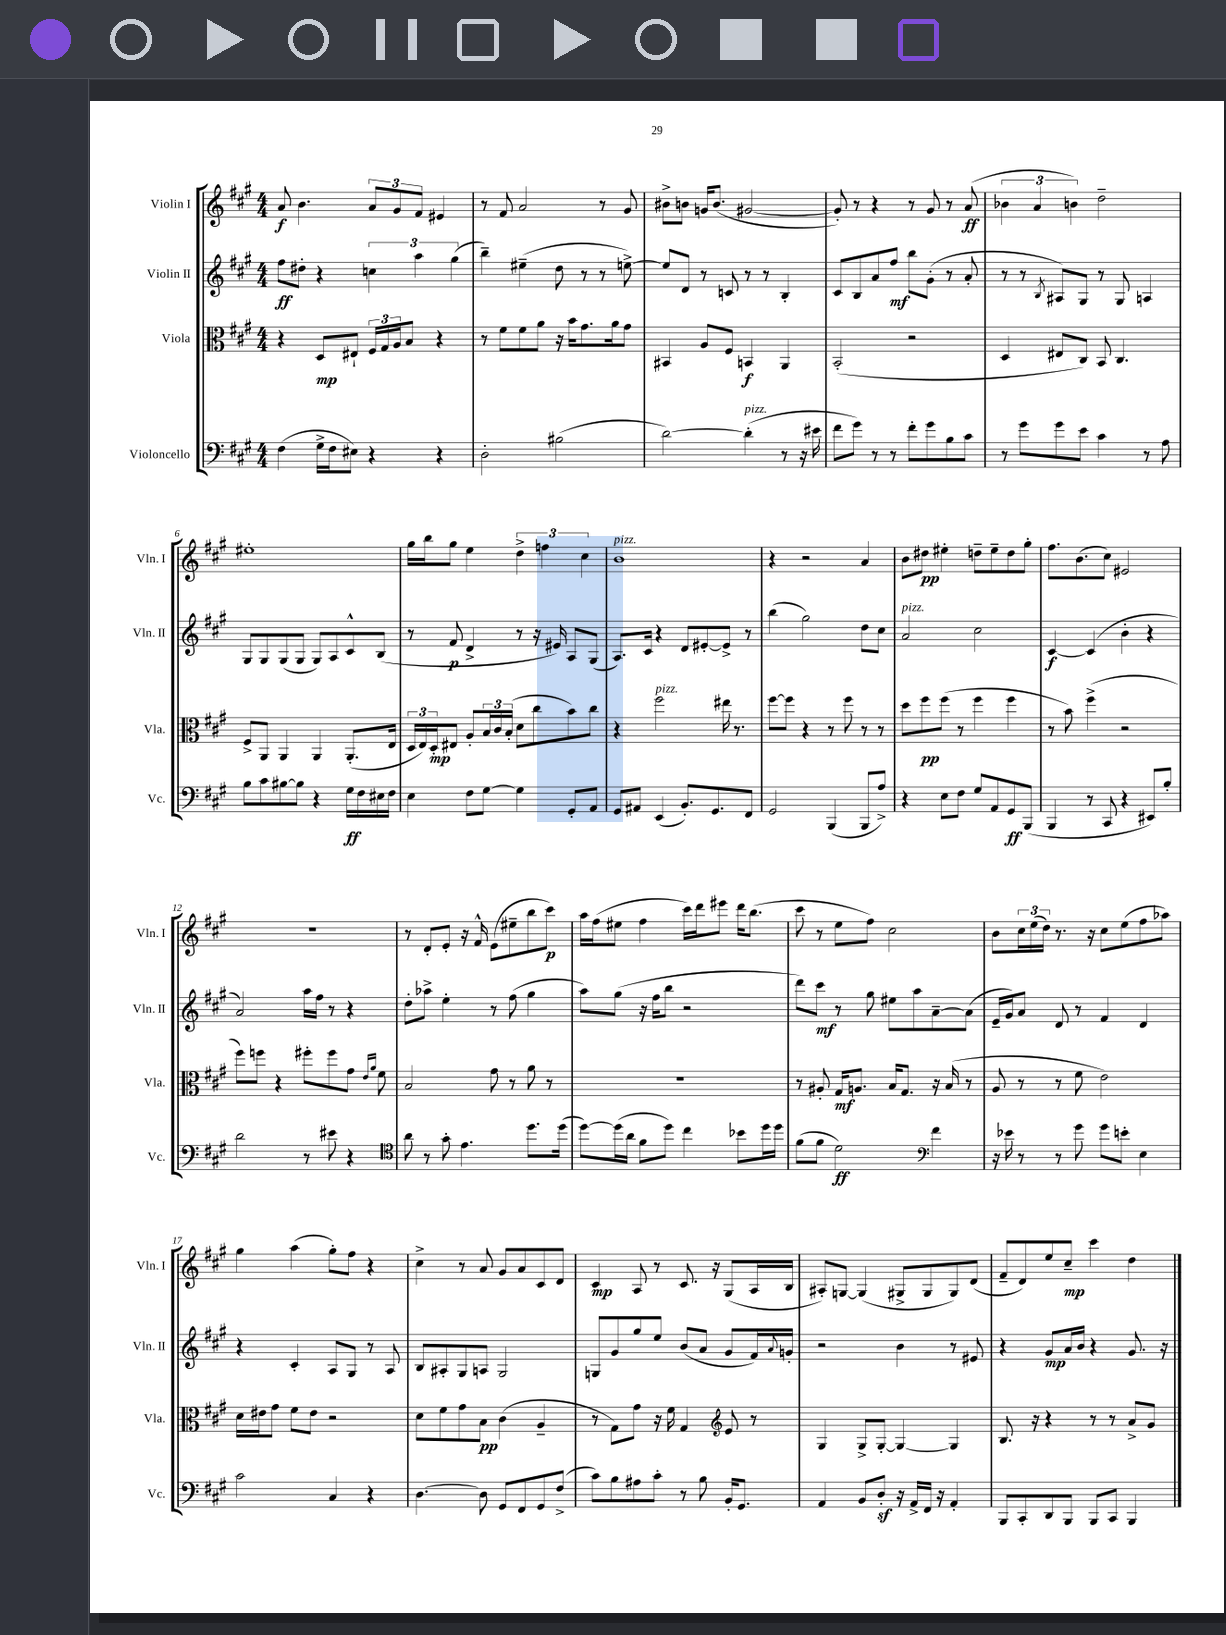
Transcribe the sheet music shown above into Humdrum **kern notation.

**kern	**dynam	**kern	**dynam	**kern	**dynam	**kern	**dynam
*part4	*part4	*part3	*part3	*part2	*part2	*part1	*part1
*staff4	*staff4	*staff3	*staff3	*staff2	*staff2	*staff1	*staff1
*I"Violoncello	*	*I"Viola	*	*I"Violin II	*	*I"Violin I	*
*I'Vc.	*	*I'Vla.	*	*I'Vln. II	*	*I'Vln. I	*
*clefF4	*	*clefC3	*	*clefG2	*	*clefG2	*
*k[f#c#g#]	*	*k[f#c#g#]	*	*k[f#c#g#]	*	*k[f#c#g#]	*
*M4/4	*	*M4/4	*	*M4/4	*	*M4/4	*
=1	=1	=1	=1	=1	=1	=1	=1
(4F#\	.	4r	.	8ff#\L	ff	8a/	f
.	.	.	.	8dd#X'\J	.	4.b\	.
16G#^\LL	.	8D/L	mp	4r	.	.	.
16F#\J	.	.	.	.	.	.	.
8E#X\J)	.	8E#X`/J	.	.	.	.	.
4r	.	24F#/LL	.	6ccn\	.	12a/L	.
.	.	24G#/	.	.	.	.	.
.	.	24A/J	.	.	.	12g#/	.
.	.	8B/J	.	.	.	.	.
.	.	.	.	6aa\	.	12f#/J	.
4r	.	4r	.	.	.	4e#X/	.
.	.	.	.	(6gg#\	.	.	.
=2	=2	=2	=2	=2	=2	=2	=2
2D'\	.	8r	.	4bb~\)	.	8r	.
.	.	8f#\L	.	.	.	8f#/	.
.	.	8f#\	.	(4ee#X~\	.	2a/	.
.	.	8a\J	.	.	.	.	.
(2B#X\	.	16r	.	8dd\	.	.	.
.	.	16b\KL	.	.	.	.	.
.	.	8.g#\	.	8r	.	.	.
.	.	.	.	8r	.	8r	.
.	.	16a\k	.	.	.	.	.
.	.	8g#\J	.	[8een^\)	.	8g#/	.
=3	=3	=3	=3	=3	=3	=3	=3
[2d\)	.	4BB#X/	.	8ee/L]	.	8b#X^\L	.
.	.	.	.	8d/J	.	8bn\J	.
.	.	8A/L	.	8r	.	16gn/KL	.
.	.	.	.	.	.	(8.b/J	.
.	.	8F#/J	.	8cn/	.	.	.
!LO:TX:a:i:t=pizz.	!	!	!	!	!	!	!
(4d'\]	.	4BBn/	f	8r	.	[2g#X/	.
.	.	.	.	8r	.	.	.
8r	.	4AA/	.	4B'/	.	.	.
16r	.	.	.	.	.	.	.
16e#X\	.	.	.	.	.	.	.
=4	=4	=4	=4	=4	=4	=4	=4
8f#\L	.	(2BB'/	.	8c#/L	.	8g#'/])	.
8g#\J)	.	.	.	8B/	.	8r	.
8r	.	.	.	8a/	.	4r	.
8r	.	.	.	8ff#/J	mf	.	.
8f#'\L	.	2r	.	8bb\L	.	8r	.
8g#\	.	.	.	(8g#'\J	.	8g#/	.
8B\	.	.	.	8r	.	8r	.
8c#\J	.	.	.	8a'/	.	(8a/	ff
=5	=5	=5	=5	=5	=5	=5	=5
8r	.	4D/	.	8r	.	6b-X\	.
8g#\L	.	.	.	8r	.	.	.
.	.	.	.	.	.	6a/	.
.	.	.	.	8qB/	.	.	.
8g#\	.	8E#X/L	.	8A#X/L)	.	.	.
.	.	.	.	.	.	6bn\)	.
8e\J	.	8C#/J)	.	8G#/J	.	.	.
4c#\	.	8BB/	.	8r	.	2dd~\	.
.	.	4.C#/	.	8G#/	.	.	.
8r	.	.	.	4An/	.	.	.
8A\	.	.	.	.	.	.	.
!!LO:LB:g=z
=6	=6	=6	=6	=6	=6	=6	=6
8B\L	.	8F#^/L	.	8G#/L	.	1ee#X'	.
8c#\	.	8AA/J	.	8G#/	.	.	.
[8B#X\	.	4AA/	.	(8G#/	.	.	.
8B#\J]	.	.	.	8G#/J	.	.	.
4r	.	4AA/	.	8G#/L)	.	.	.
.	.	.	.	8A/	.	.	.
16G#\LL	ff	(8.AA'/L	.	8c#^^/	.	.	.
16F#\	.	.	.	.	.	.	.
16E#X\	.	.	.	(8B/J	.	.	.
16F#\JJ	.	16E/Jk	.	.	.	.	.
=7	=7	=7	=7	=7	=7	=7	=7
4E\	.	24D/LL	.	8r	.	16gg#\LL	.
.	.	24E/)	.	.	.	.	.
.	.	.	.	.	.	16bb\J	.
.	.	24D'/J	mp	.	.	.	.
.	.	8E#X/J	.	8f#/	p	8gg#\J	.
8F#\L	.	8A'/L	.	4d^/	.	4ee\	.
[8G#\J	.	24B/L	.	.	.	.	.
.	.	24c#/	.	.	.	.	.
.	.	(24B'/JJ	.	.	.	.	.
4G#\]	.	8d\L	.	8r	.	6dd^\	.
.	.	8cc#\	.	16r	.	.	.
.	.	.	.	.	.	6ffn\	.
.	.	.	.	16e#X/)	.	.	.
8GG#'/L	.	8b\)	.	8A/L	.	.	.
.	.	.	.	.	.	6cc#\	.
8AA/J	.	8cc#\J	.	(8G#/J	.	.	.
=8	=8	=8	=8	=8	=8	=8	=8
!	!	!	!	!	!	!LO:TX:a:i:t=pizz.	!
8GG#/L	.	4r	.	8.A/L)	.	1b	.
8AA#X/J	.	.	.	.	.	.	.
.	.	.	.	16c#/Jk	.	.	.
!	!	!LO:TX:a:i:t=pizz.	!	!	!	!	!
(4EE/	.	2ff#\	.	4r	.	.	.
8.BB'/L)	.	.	.	8d/L	.	.	.
.	.	.	.	[8e#X'/	.	.	.
8.GG#/	.	.	.	.	.	.	.
.	.	16ee#X\	.	8e#^/J]	.	.	.
.	.	8.r	.	.	.	.	.
8FF#/J	.	.	.	8r	.	.	.
=9	=9	=9	=9	=9	=9	=9	=9
2GG#/	.	[8ff#\L	.	(4bb\	.	4r	.
.	.	8ff#\J]	.	.	.	.	.
.	.	4r	.	2gg#\)	.	2r	.
(4BBB/	.	8r	.	.	.	.	.
.	.	8ff#\	.	.	.	.	.
8BBB/L	.	8r	.	8dd\L	.	4a/	.
8A^/J)	.	8r	.	8cc#\J	.	.	.
=10	=10	=10	=10	=10	=10	=10	=10
!	!	!	!	!LO:TX:a:i:t=pizz.	!	!	!
4r	.	8dd\L	.	2a/	.	8b\L	.
.	.	8ff#\	pp	.	.	8dd#X\J	pp
8E\L	.	(8ff#\J	.	.	.	4ee#X'\	.
8F#\J	.	8r	.	.	.	.	.
8G#/L	.	4ff#\	.	2cc#\	.	8ddn~\L	.
8AA/	.	.	.	.	.	8ee#~\	.
8GG#/	ff	4ff#\	.	.	.	8dd\	.
(8BBB/J	.	.	.	.	.	8gg#'\J	.
=11	=11	=11	=11	=11	=11	=11	=11
4BBB/	.	8r	.	[4c#/	f	8.ff#\L	.
.	.	8b\)	.	.	.	.	.
.	.	.	.	.	.	(8.b\	.
8r	.	(4ff#^\	.	(4c#/]	.	.	.
8CC#/	.	.	.	.	.	8cc#\J)	.
4r	.	2r	.	4b'\	.	2e#X/	.
8EE#X/L)	.	.	.	4r	.	.	.
8B'/J	.	.	.	.	.	.	.
!!LO:LB:g=z
=12	=12	=12	=12	=12	=12	=12	=12
2d\	.	8ff#\L)	.	2a/)	.	1r	.
.	.	8ffn\J	.	.	.	.	.
.	.	4r	.	.	.	.	.
8r	.	8ff#X'\L	.	16aa\LL	.	.	.
.	.	.	.	16ff#\JJ	.	.	.
8e#X\	.	8ff#\	.	8r	.	.	.
4r	.	8g#\J	.	4r	.	.	.
.	.	16qqe/LL	.	.	.	.	.
.	.	16qqa/JJ	.	.	.	.	.
.	.	8f#\	.	.	.	.	.
=13	=13	=13	=13	=13	=13	=13	=13
*clefC4	*	*	*	*	*	*	*
8a\	.	2B/	.	8dd'\L	.	8r	.
8r	.	.	.	8aa-X^\J	.	8d'/L	.
8g#'\	.	.	.	4ee'\	.	8e'/J	.
4.e\	.	.	.	.	.	16r	.
.	.	.	.	.	.	16f#^^/	.
.	.	8g#\	.	8r	.	(8e\L	.
.	.	8r	.	(8ff#\	.	8ee#X~\	.
8.dd\L	.	8a\	.	4gg#\	.	8bb\	.
.	.	8r	.	.	.	8ccc#\J)	p
(16dd\Jk	.	.	.	.	.	.	.
=14	=14	=14	=14	=14	=14	=14	=14
[8dd\L)	.	1r	.	8aa\L)	.	16aa\LL	.
.	.	.	.	.	.	(16ff#\J	.
(16dd\L]	.	.	.	(8gg#\J	.	8ee#X\J	.
16a\JJ	.	.	.	.	.	.	.
8f#\L	.	.	.	16r	.	4ff#\	.
.	.	.	.	16ff#\KL	.	.	.
8dd\J)	.	.	.	8bb\J	.	.	.
4cc#\	.	.	.	2r	.	16ccc#\LL)	.
.	.	.	.	.	.	16ddd\J	.
.	.	.	.	.	.	8eee#X\J	.
8b-X\L	.	.	.	.	.	16ddd\KL	.
.	.	.	.	.	.	(8.bb\J	.
16dd\L	.	.	.	.	.	.	.
16dd\JJ	.	.	.	.	.	.	.
=15	=15	=15	=15	=15	=15	=15	=15
(8f#\L	.	8r	.	8ddd\L)	.	8ccc#\	.
8f#\J	.	8A#X'/	.	8ccc#\J	mf	8r	.
2d\)	ff	16G#/KL	mf	8r	.	8ee\L	.
.	.	8.An/J	.	.	.	.	.
.	.	.	.	8gg#\	.	8ff#\J)	.
.	.	16B/KL	.	8ee#X\L	.	2cc#\	.
.	.	8.G#/J	.	.	.	.	.
.	.	.	.	8aa\	.	.	.
*clefF4	*	*	*	*	*	*	*
4f#\	.	16r	.	[8a~\	.	.	.
.	.	(16B/	.	.	.	.	.
.	.	8r	.	(8a\J]	.	.	.
=16	=16	=16	=16	=16	=16	=16	=16
16r	.	8A/	.	16e~/LL	.	8b\L	.
16e-X\	.	.	.	16g#/J)	.	.	.
8r	.	8r	.	8a/J	.	24cc#\L	.
.	.	.	.	.	.	(24ee\	.
.	.	.	.	.	.	24dd\JJ)	.
8r	.	8r	.	8d/	.	8.r	.
8g#\	.	8f#\	.	8r	.	.	.
.	.	.	.	.	.	16r	.
8g#\L	.	2e\)	.	4f#/	.	8cc#\L	.
8en'\J	.	.	.	.	.	(8ee\	.
4E\	.	.	.	4d/	.	8ff#\	.
.	.	.	.	.	.	8aa-X\J)	.
!!LO:LB:g=z
=17	=17	=17	=17	=17	=17	=17	=17
2c#\	.	16d\LL	.	4r	.	4gg#\	.
.	.	16e#X\J	.	.	.	.	.
.	.	8g#\J	.	.	.	.	.
.	.	8f#\L	.	4c#'/	.	(4aa\	.
.	.	8e#\J	.	.	.	.	.
4C#/	.	2r	.	8A/L	.	8gg#'\L)	.
.	.	.	.	8G#/J	.	8ff#\J	.
4r	.	.	.	8r	.	4r	.
.	.	.	.	8A/	.	.	.
=18	=18	=18	=18	=18	=18	=18	=18
[4.D\	.	8d\L	.	8B/L	.	4cc#^\	.
.	.	8f#\	.	8A#X'/	.	.	.
.	.	8g#\	.	8G#/	.	8r	.
8D\]	.	8B\J	pp	8An/J	.	8a/	.
8GG#/L	.	(4c#\	.	2G#/	.	8g#/L	.
8FF#/	.	.	.	.	.	8a/	.
8GG#/	.	4A~/	.	.	.	8c#/	.
(8F#^/J	.	.	.	.	.	8d/J	.
=19	=19	=19	=19	=19	=19	=19	=19
8c#\L)	.	8r	.	8Gn/L	.	4c#/	mp
8B\	.	8G#\L)	.	8g#/	.	.	.
8A#X\	.	8g#\J	.	8gg#/	.	8A/	.
8c#'\J	.	16r	.	8ee/J	.	8r	.
.	.	16f#\	.	.	.	.	.
8r	.	4G#/	.	(8b/L	.	8.c#/	.
8B\	.	.	.	8a/J	.	.	.
.	.	.	.	.	.	16r	.
*	*	*clefG2	*	*	*	*	*
16BB'/KL	.	8e/	.	8g#/L	.	(8G#/L	.
8.GG#/J	.	.	.	.	.	.	.
.	.	8r	.	16f#/L)	.	16A/L	.
.	.	.	.	8qqa/	.	.	.
.	.	.	.	16gn'/JJ	.	16B/JJ	.
=20	=20	=20	=20	=20	=20	=20	=20
4AA/	.	4G#/	.	2r	.	8A#X'/L)	.
.	.	.	.	.	.	[8Gn/J	.
8BB/L	.	8G#^/L	.	.	.	(4G/]	.
8Dz'/J	.	[8G#'/J	.	.	.	.	.
16r	.	4G#/_	.	4b\	.	8G#X^/L	.
16AA^/LL	.	.	.	.	.	.	.
16FF#/JJ	.	.	.	.	.	8G#/	.
16r	.	.	.	.	.	.	.
4AA'/	.	4G#/]	.	8r	.	8G#/)	.
.	.	.	.	8e#X/	.	(8d/J	.
=21	=21	=21	=21	=21	=21	=21	=21
8BBB/L	.	8.B/	.	4r	.	8f#~/L	.
8CC#'/	.	.	.	.	.	8d/)	.
.	.	16r	.	.	.	.	.
8DD/	.	4r	.	8g#/L	mp	8ee/	.
8BBB/J	.	.	.	16a/L	.	8cc#~/J	mp
.	.	.	.	16b/JJ	.	.	.
8BBB/L	.	8r	.	4r	.	4ccc#\	.
8CC#/J	.	8r	.	.	.	.	.
4BBB/	.	8a^/L	.	8.g#/	.	4dd\	.
.	.	8g#/J	.	.	.	.	.
.	.	.	.	16r	.	.	.
==	==	==	==	==	==	==	==
*-	*-	*-	*-	*-	*-	*-	*-
